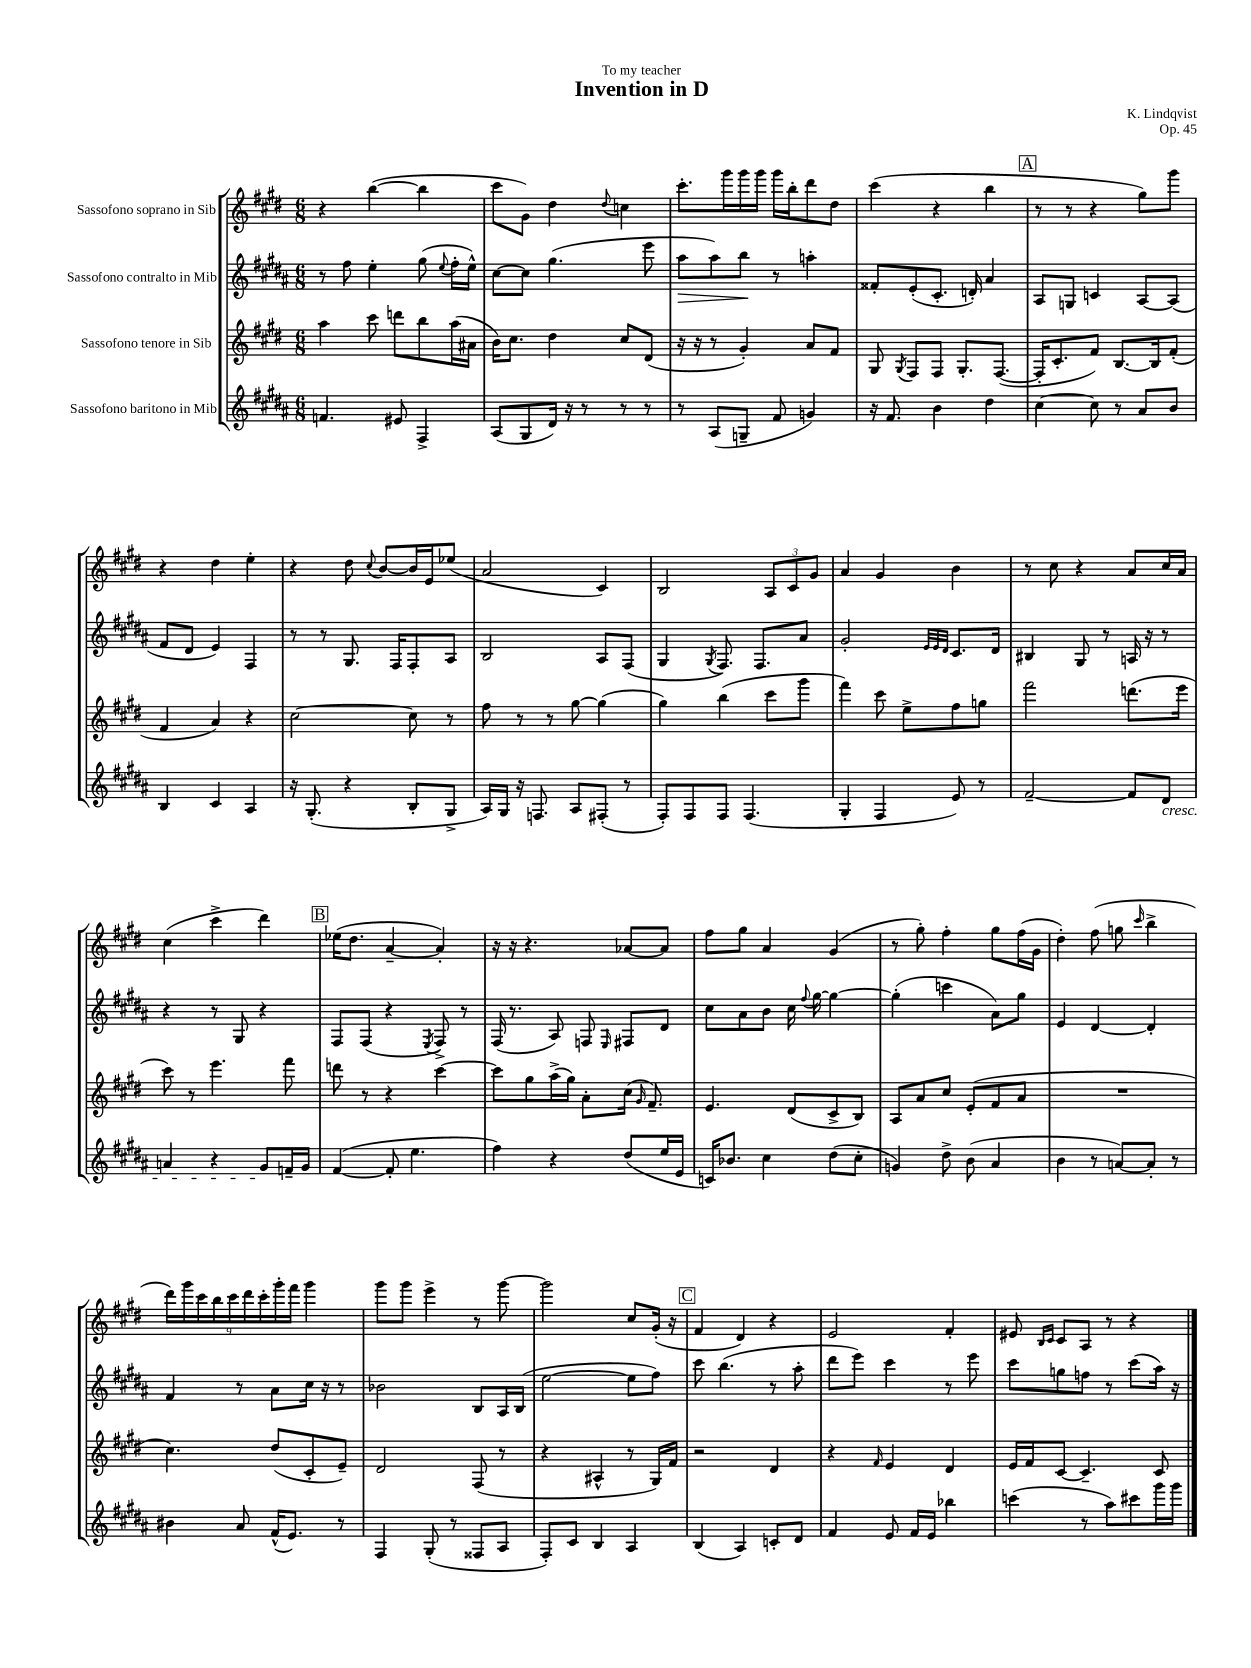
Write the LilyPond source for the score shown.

\header { title = "Invention in D" composer = "K. Lindqvist" dedication = "To my teacher" opus = "Op. 45" }
<<
\new StaffGroup <<
\new Staff = "s0" \with { instrumentName = "Sassofono soprano in Sib" } {
    \clef treble \key e \major \numericTimeSignature \time 6/8
    \autoBeamOff r4 b''4~( b''4 |
    cis'''8[ gis'8]) dis''4 \appoggiatura { dis''8 } c''4 |
    cis'''8.[-. gis'''16 gis'''16 gis'''16] gis'''16[ b''16-. dis'''8 dis''8] |
    cis'''4( r4 b''4 |
    \mark \markup { \box "A" } r8 r8 r4 gis''8[) gis'''8] |
    r4 dis''4 e''4-. |
    r4 dis''8 \appoggiatura { cis''8 } b'8[~ b'16 e'16 ees''8]( |
    a'2 cis'4) |
    b2 \tuplet 3/2 { a8[ cis'8 gis'8] } |
    a'4 gis'4 b'4 |
    r8 cis''8 r4 a'8[ cis''16 a'16] |
    cis''4( cis'''4-> dis'''4) |
    \mark \markup { \box "B" } ees''16[( dis''8.] a'4~-- a'4-.) |
    r16 r16 r4. aes'8[~ aes'8] |
    fis''8[ gis''8] a'4 gis'4( |
    r8 gis''8-.) fis''4-. gis''8[ fis''16( gis'16] |
    dis''4-.) fis''8( g''8 \grace { cis'''16 } b''4-> |
    \tuplet 9/8 { dis'''16[) gis'''16 cis'''16 b''16 cis'''16 dis'''16 cis'''16-. gis'''16-. fis'''16] } gis'''4 |
    gis'''8[ gis'''8] e'''4-> r8 gis'''8~ |
    gis'''2 cis''8[ gis'16]-.( r16 |
    \mark \markup { \box "C" } fis'4 dis'4) r4 |
    e'2 fis'4-. |
    eis'8 \grace { b16[ cis'16] } cis'8[ a8] r8 r4 \bar "|." |
}
\new Staff = "s1" \with { instrumentName = "Sassofono contralto in Mib" } {
    \clef treble \key b \major \numericTimeSignature \time 6/8
    \autoBeamOff r8 fis''8 e''4-. gis''8( \appoggiatura { e''8 } fis''16[-. e''16]-^) |
    cis''8[~ cis''8] gis''4.( e'''8 |
    ais''8[\> ais''8) b''8]\! r8 a''4-. |
    fisis'8[-. e'8-.( cis'8.]-. d'16-.) ais'4 |
    \mark \markup { \box "A" } ais8[ g8] c'4 ais8[~ ais8]( |
    fis'8[ dis'8] e'4) fis4 |
    r8 r8 gis8. fis16[ fis8-. ais8] |
    b2 ais8[ fis8]( |
    gis4 \acciaccatura { gis8 } fis8.) fis8.[ ais'8] |
    gis'2-. \grace { e'32[ e'32 dis'32] } cis'8.[ dis'16] |
    bis4 gis8 r8 a16 r16 r8 |
    r4 r8 gis8 r4 |
    \mark \markup { \box "B" } fis8[ fis8]( r4 \acciaccatura { e8 } fis8->) r8 |
    fis16( r8. ais8) f8 \grace { e16 } fis8[ dis'8] |
    cis''8[ ais'8 b'8] cis''16 \appoggiatura { fis''8 } gis''16~ gis''4~ |
    gis''4-.( c'''4 ais'8[) gis''8] |
    e'4 dis'4~ dis'4-. |
    fis'4 r8 ais'8[ cis''16] r16 r8 |
    bes'2 b8[ ais16 b16]( |
    e''2~ e''8[ fis''8]) |
    \mark \markup { \box "C" } cis'''8 b''4.( r8 ais''8-. |
    dis'''8[ e'''8]) cis'''4 r8 e'''8 |
    cis'''8[ g''8 f''8] r8 cis'''8[( ais''16]) r16 \bar "|." |
}
\new Staff = "s2" \with { instrumentName = "Sassofono tenore in Sib" } {
    \clef treble \key e \major \numericTimeSignature \time 6/8
    \autoBeamOff a''4 cis'''8 d'''8[ b''8 a''16( ais'16] |
    b'16[) cis''8.] dis''4 cis''8[ dis'8]( |
    r16 r16 r8 gis'4-.) a'8[ fis'8] |
    gis8 \acciaccatura { gis8 } fis8[ fis8] gis8.[-. fis8.]~( |
    \mark \markup { \box "A" } fis16[-. cis'8.-. fis'8]) b8.[~ b16 fis'8]-.( |
    fis'4 a'4) r4 |
    cis''2~ cis''8 r8 |
    fis''8 r8 r8 gis''8~ gis''4( |
    gis''4) b''4( cis'''8[ gis'''8] |
    fis'''4) cis'''8 e''8[-> fis''8 g''8] |
    fis'''2 d'''8.[( e'''16] |
    cis'''8) r8 e'''4. fis'''8 |
    \mark \markup { \box "B" } d'''8 r8 r4 cis'''4~ |
    cis'''8[ gis''8 a''16->( gis''16]) a'8[-. cis''16]( \grace { gis'16 } fis'8.--) |
    e'4. dis'8[( cis'8-> b8]) |
    a8[ a'8 cis''8] e'8[-.( fis'8 a'8] |
    R2. |
    cis''4.) dis''8[( cis'8-. e'8]--) |
    dis'2 fis8( r8 |
    r4 ais4-^ r8 gis16[) fis'16] |
    \mark \markup { \box "C" } r2 dis'4 |
    r4 \grace { fis'16 } e'4 dis'4 |
    e'16[ fis'16 cis'8]~ cis'4.-- cis'8 \bar "|." |
}
\new Staff = "s3" \with { instrumentName = "Sassofono baritono in Mib" } {
    \clef treble \key b \major \numericTimeSignature \time 6/8
    \autoBeamOff f'4. eis'8 fis4-> |
    ais8[( gis8 dis'16]) r16 r8 r8 r8 |
    r8 ais8[( g8]-- fis'8 g'4) |
    r16 fis'8. b'4 dis''4 |
    \mark \markup { \box "A" } cis''4~ cis''8 r8 ais'8[ b'8] |
    b4 cis'4 ais4 |
    r16 gis8.-.( r4 b8[-. gis8]-> |
    ais16[) gis16] r16 f8. ais8[ fis8]-.( r8 |
    fis8[-.) fis8 fis8] fis4.( |
    gis4-. fis4 e'8) r8 |
    fis'2~-- fis'8[ dis'8]\cresc |
    a'4 r4 gis'8[\! f'16-- gis'16] |
    \mark \markup { \box "B" } fis'4~( fis'8-. e''4. |
    fis''4) r4 dis''8[( e''16 e'16] |
    c'16[) bes'8.] cis''4 dis''8[( cis''8]-. |
    g'4) dis''8-> b'8( ais'4 |
    b'4 r8 a'8[~) a'8]-. r8 |
    bis'4 ais'8 fis'16[-^( e'8.]) r8 |
    fis4 gis8-.( r8 fisis8[ ais8] |
    fis8[-.) cis'8] b4 ais4 |
    \mark \markup { \box "C" } b4( ais4) c'8[-. dis'8] |
    fis'4 e'8 fis'16[ e'16] bes''4 |
    c'''4( r8 ais''8[) cis'''8 gis'''16 gis'''16] \bar "|." |
}
>>
>>
\layout { \context { \Score \remove "Bar_number_engraver" } }
